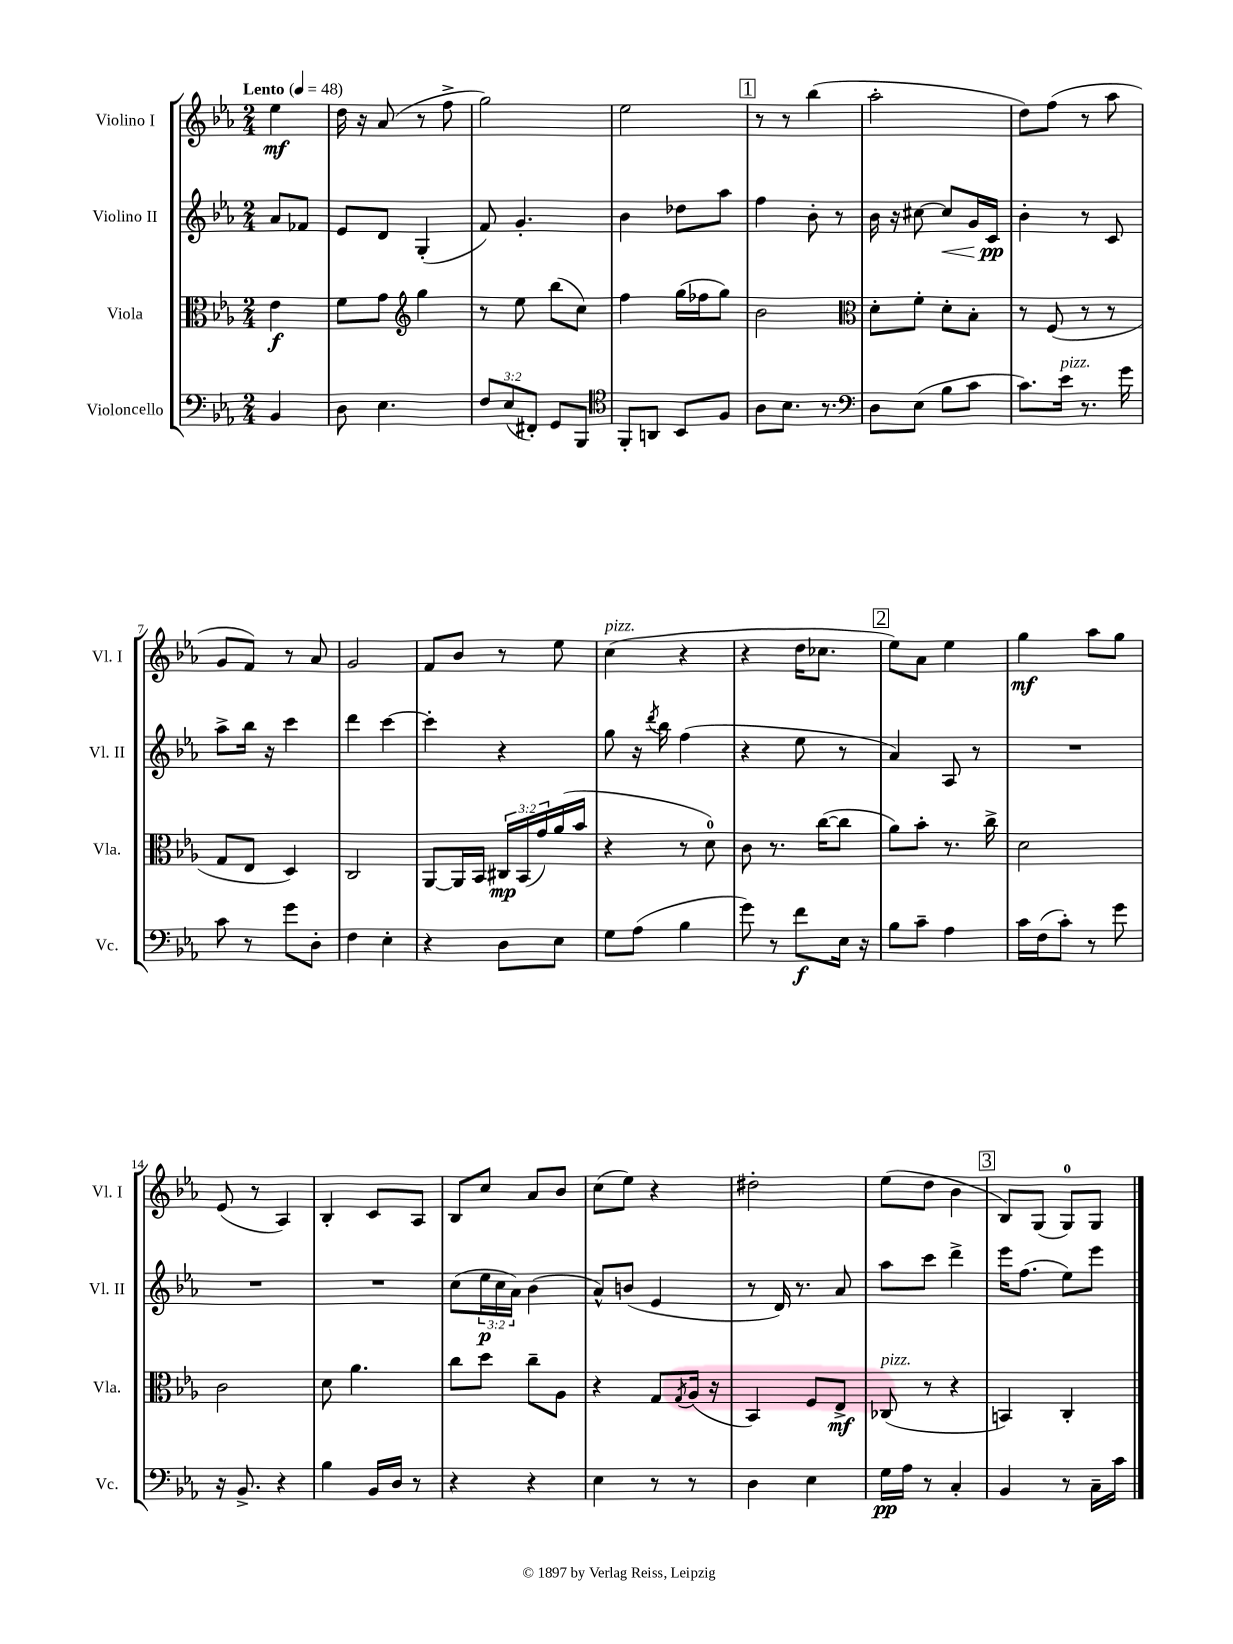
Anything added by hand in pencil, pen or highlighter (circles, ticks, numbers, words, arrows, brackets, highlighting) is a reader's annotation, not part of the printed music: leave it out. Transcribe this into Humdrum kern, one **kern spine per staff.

**kern	**kern	**kern	**kern
*staff4	*staff3	*staff2	*staff1
*clefF4	*clefC3	*clefG2	*clefG2
*k[b-e-a-]	*k[b-e-a-]	*k[b-e-a-]	*k[b-e-a-]
*M2/4	*M2/4	*M2/4	*M2/4
*MM48	*MM48	*MM48	*MM48
4BB-	4e-	8a-	4ee-
.	.	8f-	.
=	=	=	=
8D	8f	8e-	16dd
.	.	.	16r
4.E-	8g	8d	(8a-
*	*clefG2	*	*
.	4gg	(4G'	8r
.	.	.	8ff^
=	=	=	=
12F	8r	8f)	2gg)
(12E-	.	.	.
.	8ee-	4.g'	.
12FF#')	.	.	.
8GG	(8bb-	.	.
8BBB-	8cc)	.	.
=	=	=	=
*clefC4	*	*	*
8FF'	4ff	4b-	2ee-
8AA	.	.	.
8BB-	(16gg	8dd-	.
.	16ff-	.	.
8F	8gg)	8aa-	.
=	=	=	=
8A-	2b-	4ff	8r
8.B-	.	.	8r
.	.	8b-'	(4bb-
8.r	.	.	.
.	.	8r	.
=	=	=	=
*clefF4	*clefC3	*	*
8D	8d'	16b-	2aa-'
.	.	16r	.
(8E-	8f'	[8cc#	.
8B-	8d'	8cc#]	.
8c	8B-'	16g	.
.	.	16c	.
=	=	=	=
8.c)	8r	4b-'	8dd)
.	(8F	.	(8ff
16e-	.	.	.
8.r	8r	8r	8r
.	8r	8c	8aa-
16g	.	.	.
=	=	=	=
8c	8G	8aa-^	8g
8r	8E-	16bb-	8f)
.	.	16r	.
8g	4D)	4ccc	8r
8D'	.	.	8a-
=	=	=	=
4F	2C	4ddd	2g
4E-'	.	[4ccc	.
=	=	=	=
4r	[8AA-	4ccc']	8f
.	16AA-]	.	8b-
.	16BB-	.	.
8D	24C#	4r	8r
.	(24BB-	.	.
.	24g)	.	.
8E-	(16a-	.	8ee-
.	16b-	.	.
=	=	=	=
8G	4r	8gg	(4cc
(8A-	.	16r	.
.	.	8qddd	.
.	.	16bb-	.
4B-	8r	(4ff	4r
.	8d)	.	.
=	=	=	=
8g)	8c	4r	4r
8r	8.r	.	.
8f	.	8ee-	16dd
.	([16cc	.	8.cc-
16E-	8cc]	8r	.
16r	.	.	.
=	=	=	=
8B-	8a-)	4a-)	8ee-)
8c~	8b-'	.	8a-
4A-	8.r	8A-	4ee-
.	.	8r	.
.	16cc^	.	.
=	=	=	=
16c	2d	2r	4gg
(16F	.	.	.
8c')	.	.	.
8r	.	.	8aa-
8g	.	.	8gg
=	=	=	=
16r	2c	2r	(8e-
8.BB-^	.	.	.
.	.	.	8r
4r	.	.	4A-)
=	=	=	=
4B-	8d	2r	4B-'
.	4.a-	.	.
16BB-	.	.	8c
16D	.	.	.
8r	.	.	8A-
=	=	=	=
4r	8cc	(8cc	8B-
.	8dd	24ee-	8cc
.	.	24cc	.
.	.	24a-)	.
4r	8cc~	(4b-	8a-
.	8A-	.	8b-
=	=	=	=
4E-	4r	8a-^^)	(8cc
.	.	(8b	8ee-)
8r	8G	4e-	4r
.	8qG	.	.
8r	(16A-	.	.
.	16r	.	.
=	=	=	=
4D	4BB-)	8r	2dd#'
.	.	16d)	.
.	.	8.r	.
4E-	8F	.	.
.	8E-^	8a-	.
=	=	=	=
16G	(8C-	8aa-	(8ee-
16A-	.	.	.
8r	8r	8ccc	8dd
4C'	4r	4ddd^	4b-
=	=	=	=
4BB-	4BB)	16eee-	8B-)
.	.	(8.ff	.
.	.	.	(8G
8r	4C'	8ee-)	8G)
16C~	.	8eee-	8G
16c	.	.	.
==	==	==	==
*-	*-	*-	*-
